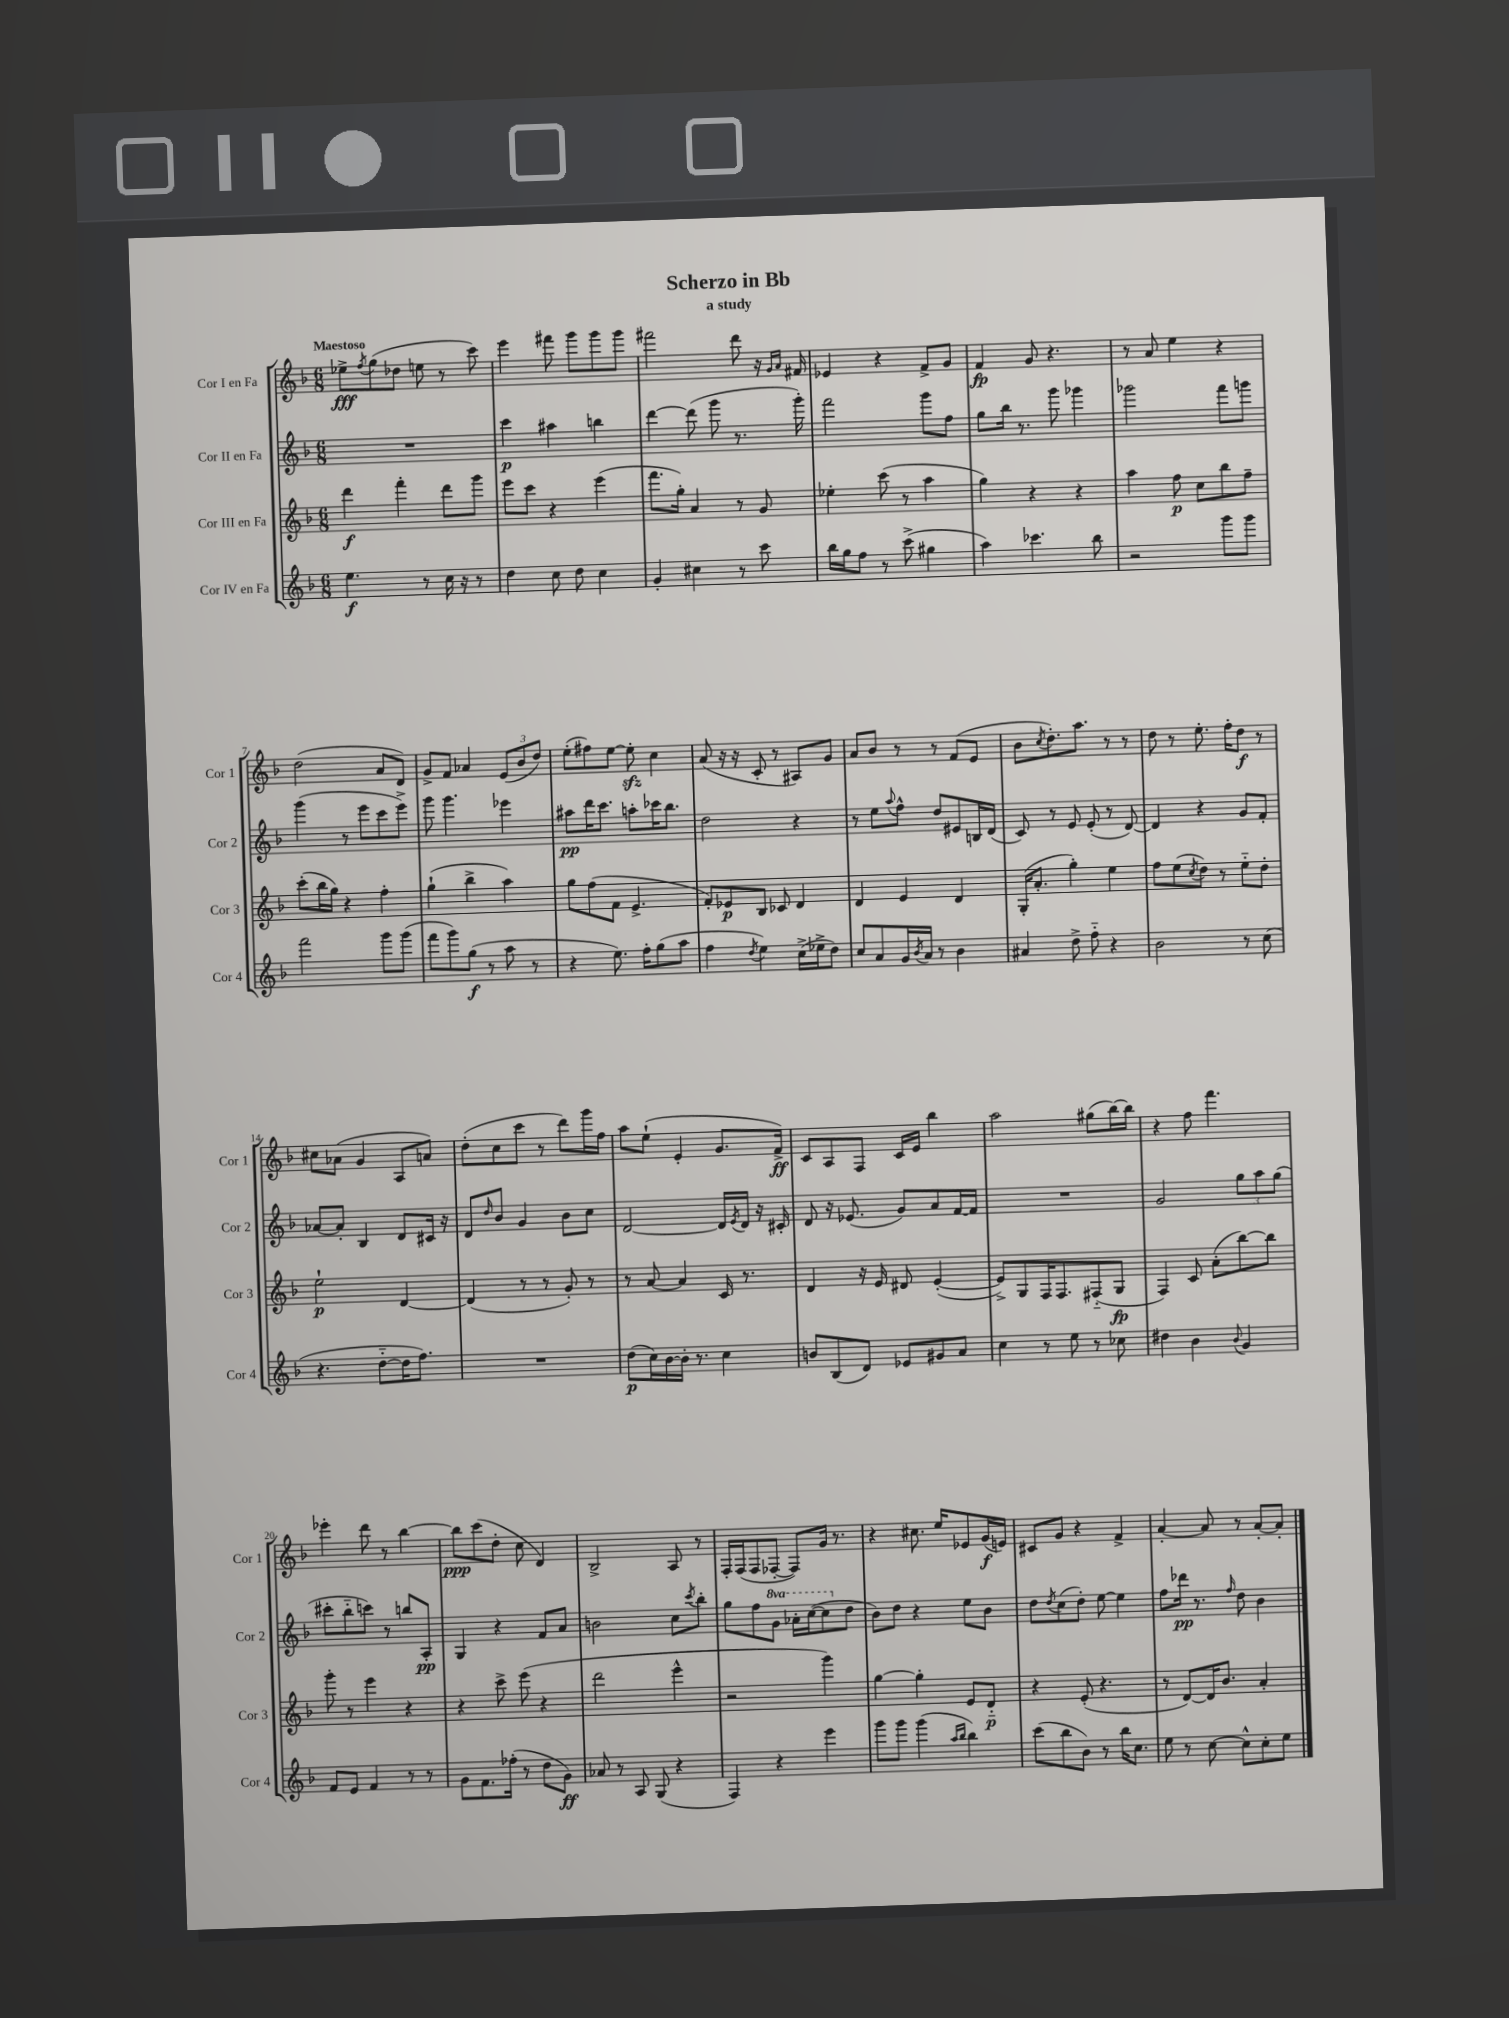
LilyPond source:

\header { title = "Scherzo in Bb" subtitle = "a study" }
<<
\new StaffGroup <<
\new Staff = "s0" \with { instrumentName = "Cor I en Fa" shortInstrumentName = "Cor 1" } {
    \clef treble \key f \major \numericTimeSignature \time 6/8 \tempo "Maestoso"
    ees''8->\fff \acciaccatura { f''8 } g''8( des''8 e''8 r8 c'''8) |
    e'''4 fis'''8 g'''8 g'''8 g'''8 |
    fis'''2 d'''8 r16 \grace { g'16 a'16 } fis'16 |
    ees'4 r4 f'8-> g'8 |
    f'4\fp g'8 r4. |
    r8 a'8 e''4 r4 |
    d''2( a'8 d'8) |
    g'8-> f'8 aes'4 \tuplet 3/2 { e'8( bes'8 d''8) } |
    e''8-.( fis''8) e''8~ e''8-.\sfz c''4 |
    a'8( r16 r16 c'8-. r8 ais8) g'8 |
    a'8 bes'8 r8 r8 f'8( e'8 |
    bes'8 \acciaccatura { c''8 } d''8.-.) a''8. r8 r8 |
    d''8 r8 e''8.-. f''16-. d''8\f r8 |
    cis''8 aes'8( g'4 a8 a'8) |
    d''8-.( c''8 c'''8 r8 d'''8) g'''16 f''16 |
    a''8 e''8-!( e'4-. g'8. f'16->\ff) |
    c'8 a8 f8 c'16 e'16 bes''4 |
    a''2 gis''8( bes''16~) bes''16 |
    r4 f''8 f'''4. |
    ees'''4-. d'''8 r8 bes''4~ |
    bes''8\ppp c'''8( d''8-. c''8 d'4) |
    bes2-> a8 r8 |
    f16-. f16( f8 fes8~-. fes8) g'16 r8. |
    r4 cis''8. e''16 ees'8 g'16\f( e'16) |
    cis'8 g'8 r4 f'4-> |
    a'4~-. a'8 r8 a'8~-. a'8-. \bar "|." |
}
\new Staff = "s1" \with { instrumentName = "Cor II en Fa" shortInstrumentName = "Cor 2" } {
    \clef treble \key f \major \numericTimeSignature \time 6/8 \set Staff.ottavationMarkups = #ottavation-simple-ordinals
    R2. |
    c'''4\p ais''4 b''4 |
    d'''4~ d'''8( g'''8 r8. g'''16-.) |
    f'''2 g'''8 f''8 |
    g''8 bes''16 r8. g'''8 ges'''4 |
    ges'''2 f'''8 g'''8 |
    g'''4( r8 e'''8 c'''8 e'''8->) |
    g'''8 g'''4. ees'''4 |
    ais''8\pp d'''16 c'''8. a''8-. ces'''16 bes''8. |
    d''2 r4 |
    r8 e''8 \appoggiatura { a''8 } f''8-^ d''8 eis'8 b16 d'16( |
    c'8) r8 e'8 e'8-.( r8 d'8~) |
    d'4 r4 g'8 f'8-. |
    aes'8~ aes'8-. bes4 d'8 cis'16 r16 |
    d'8 \grace { d''16 } bes'8 g'4 bes'8 c''8 |
    d'2~ d'16 \acciaccatura { e'8 } d'16 r16 cis'16-. |
    d'8 r16 ees'8.( g'8) a'8 f'16~ f'16 |
    R2. |
    g'2 \tuplet 3/2 { g''8 a''8 g''8( } |
    cis'''8-. bes''8-_ c'''8) r8 b''8 a8-.\pp |
    g4 r4 f'8 a'8 |
    b'2 c''8 \acciaccatura { c'''8 } bes''8-. |
    g''8 f''8 \ottava #1 g''8 aes''16-. c'''16~( c'''8 \ottava #0 d''8 |
    bes'8) d''8 r4 e''8 bes'8 |
    d''8 \acciaccatura { d''8 } c''8( d''8-.) e''8~ e''4 |
    f''8 des'''16\pp r8. \grace { f''16 } d''8 bes'4 \bar "|." |
}
\new Staff = "s2" \with { instrumentName = "Cor III en Fa" shortInstrumentName = "Cor 3" } {
    \clef treble \key f \major \numericTimeSignature \time 6/8
    d'''4\f f'''4-. d'''8 g'''8 |
    e'''8 c'''8 r4 e'''4( |
    f'''8. g''16-.) a'4 r8 g'8 |
    ees''4-. c'''8( r8 a''4 |
    g''4) r4 r4 |
    a''4 f''8\p c''8 bes''8 f''8-- |
    c'''8-.( bes''16 g''16) r4 f''4-. |
    g''4-!( bes''4-> a''4) |
    g''8 f''8( f'8 e'4.-> |
    f'8-.) ees'8\p bes8 ces'8 d'4 |
    d'4 e'4 d'4 |
    g16-.( a'8.-. g''4-.) e''4 |
    f''8 e''8( \acciaccatura { c''8 } d''8) r8 e''8-_ d''8-. |
    e''2-!\p d'4~ |
    d'4( r8 r8 g'8-.) r8 |
    r8 a'8~ a'4 c'16 r8. |
    d'4 r16 e'16 dis'8 e'4~-.( |
    e'8->) g8 f16 f8. fis8-_( g8\fp |
    f4) c'8 a'8-.( bes''8~) bes''8 |
    g'''8-. r8 e'''4 r4 |
    r4 c'''8-> e'''8( r4 |
    d'''2 e'''4-^ |
    r2 g'''4) |
    g''4~ g''4-. e'8 d'8-_\p |
    r4 e'8-.( r4. |
    r8 d'8~) d'16 bes'8. a'4-. \bar "|." |
}
\new Staff = "s3" \with { instrumentName = "Cor IV en Fa" shortInstrumentName = "Cor 4" } {
    \clef treble \key f \major \numericTimeSignature \time 6/8
    e''4.\f r8 c''16 r16 r8 |
    d''4 c''8 d''8 c''4 |
    g'4-. cis''4 r8 c'''8 |
    bes''16 g''16 f''8 r8 c'''8->( gis''4 |
    a''4) ces'''4. bes''8 |
    r2 g'''8 g'''8 |
    f'''2 g'''8 g'''8( |
    f'''8 g'''8) g''8\f( r8 a''8 r8 |
    r4 e''8.) f''16-. g''8( a''8 |
    f''4 \acciaccatura { d''8 } e''4) c''16->( ees''16-> d''8) |
    c''8 a'8 g'16 \acciaccatura { bes'8 } a'16 r8 bes'4 |
    ais'4 d''8-> f''8-_ r4 |
    bes'2 r8 c''8( |
    r4. d''8~-_ d''16 f''8.) |
    R2. |
    d''8\p( c''16) bes'16~ bes'16-. r8. c''4 |
    b'8 bes8( d'8) ees'8 gis'8 a'8 |
    c''4 r8 e''8 r8 ces''8 |
    dis''4 bes'4 \appoggiatura { bes'8 } g'4 |
    f'8 e'8 f'4 r8 r8 |
    g'8 f'8. fes''16-.( r8 d''8 g'8\ff) |
    aes'8 r8 a8 g8( r4 |
    f4) r4 e'''4 |
    g'''8 g'''8 g'''4( \grace { a''16 bes''16 } bes''4) |
    c'''8( bes''8 bes'8) r8 bes''16 c''8. |
    e''8 r8 c''8~ c''8-^ c''8-. e''8 \bar "|." |
}
>>
>>
